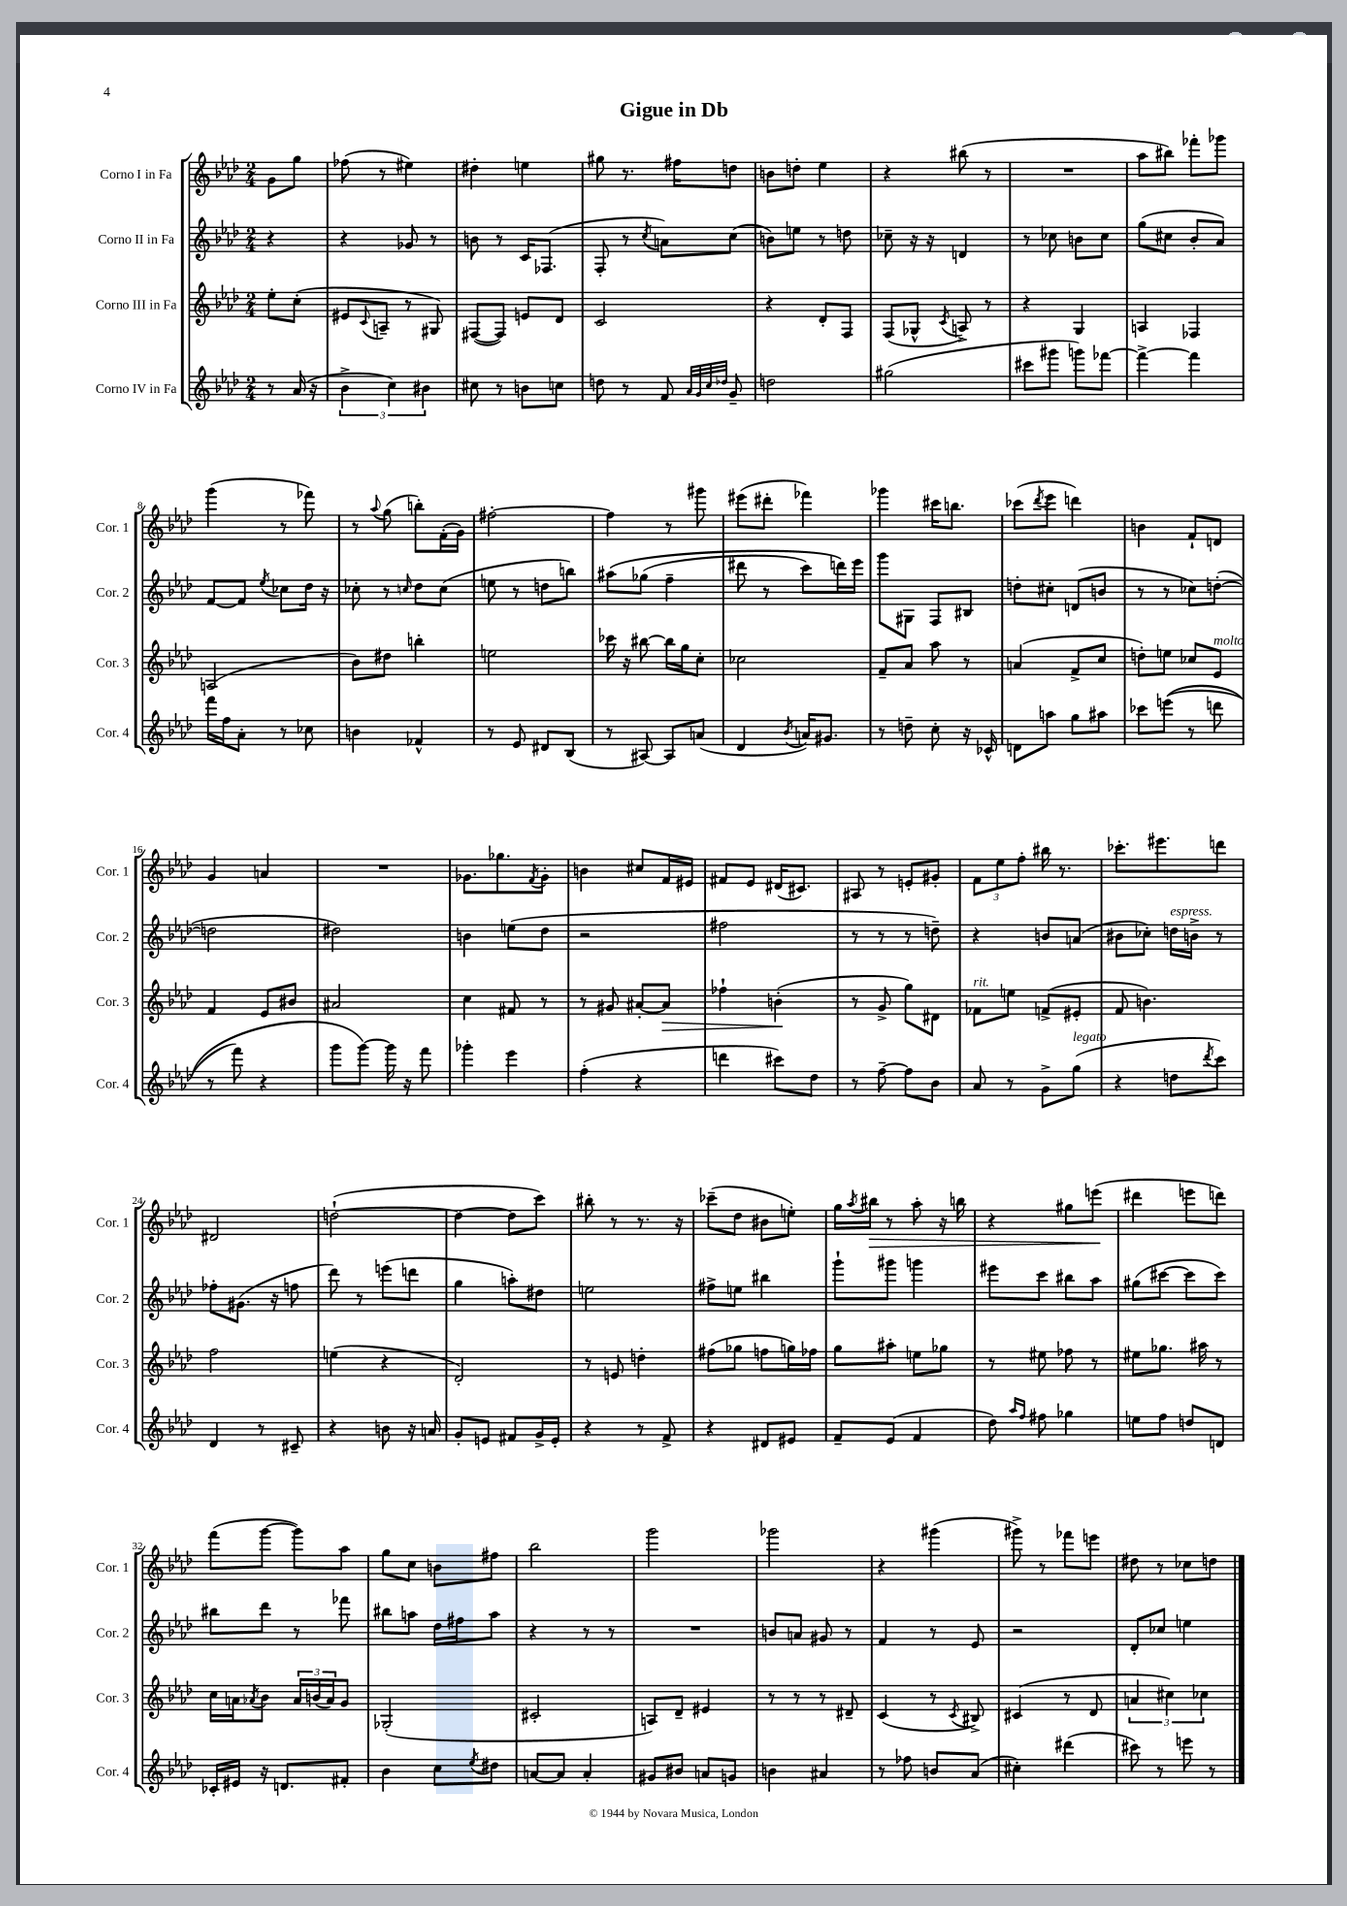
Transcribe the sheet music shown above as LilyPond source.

\header { title = "Gigue in Db" }
<<
\new StaffGroup <<
\new Staff = "s0" \with { instrumentName = "Corno I in Fa" shortInstrumentName = "Cor. 1" } {
    \clef treble \key aes \major \numericTimeSignature \time 2/4 \partial 4
    g'8 g''8 |
    fes''8( r8 eis''4) |
    dis''4-. e''4 |
    gis''8 r8. fis''16 d''8 |
    b'8 d''8-. ees''4 |
    r4 bis''8( r8 |
    R2 |
    aes''8 bis''8) fes'''8-. ges'''8 |
    g'''4( r8 fes'''8) |
    r8 \appoggiatura { aes''8 } g''8( b''8-.) f'16-.( g'16) |
    fis''2~-. |
    fis''4 r8 gis'''8 |
    eis'''8( dis'''8-. fes'''4) |
    ges'''4 cis'''16 b''8. |
    ces'''8( \acciaccatura { des'''8 } ees'''8 d'''4) |
    b'4 f'8-! d'8 |
    g'4 a'4 |
    R2 |
    ges'8. ges''8. \acciaccatura { f'8 } ges'8-. |
    b'4 cis''8 f'16 eis'16 |
    fis'8 ees'8 dis'16( cis'8.) |
    ais8 r8 e'8-. gis'8-. |
    \tuplet 3/2 { f'8 ees''8 f''8-. } bis''16 r8. |
    ces'''8.-. eis'''8. d'''8 |
    dis'2 |
    d''2~-!( |
    d''4~ d''8 c'''8) |
    bis''8-. r8 r8. r16 |
    ces'''8--( des''8 bis'8 e''8-.) |
    g''16 \acciaccatura { aes''8 } bis''16\> r8 aes''8-. r16 b''16 |
    r4 gis''8 e'''8\!( |
    dis'''4 e'''8 d'''8) |
    f'''8( g'''8~ g'''8) aes''8 |
    g''8 c''8 b'8 fis''8 |
    bes''2 |
    g'''2 |
    ges'''2 |
    r4 gis'''4( |
    gis'''8->) r8 fes'''8 e'''8 |
    dis''8 r8 ces''8 d''8 \bar "|." |
}
\new Staff = "s1" \with { instrumentName = "Corno II in Fa" shortInstrumentName = "Cor. 2" } {
    \clef treble \key aes \major \numericTimeSignature \time 2/4 \partial 4
    r4 |
    r4 ges'8 r8 |
    b'8 r8 c'16 fes8.( |
    f8-. r8 \acciaccatura { c''8 } a'8) c''8( |
    b'8) e''8 r8 d''8 |
    ces''8-- r16 r16 d'4 |
    r8 ces''8 b'8 ces''8 |
    g''8( cis''8 bes'8-. aes'8) |
    f'8~ f'8 \acciaccatura { ees''8 } ces''8 des''16 r16 |
    ces''8-. r8 \grace { c''16 } des''8 c''8( |
    e''8 r8 d''8 b''8) |
    ais''8\( ges''8( f''4-- |
    dis'''8 r8 c'''8) d'''16\) ees'''16 |
    g'''8 gis8 f8 bis8 |
    d''8-. cis''8-. d'8( b'8 |
    r8 r8 ces''8) d''8~-.( |
    d''2 |
    dis''2) |
    b'4 e''8( des''8 |
    r2 |
    fis''2 |
    r8 r8 r8 d''8--) |
    r4 b'8 a'8( |
    bis'8 ces''8-.) d''16^\markup { \italic "espress." } b'16-> r8 |
    fes''8-. gis'8.( r16 f''8 |
    des'''8) r8 e'''8( d'''8 |
    g''4 a''8-.) dis''8 |
    e''2 |
    fis''8-> e''8 bis''4 |
    g'''8-! gis'''8 g'''4 |
    eis'''8 c'''8 bis''8 aes''8 |
    gis''8( cis'''8~ cis'''8 cis'''8) |
    bis''8 des'''8 r8 fes'''8 |
    bis''8 a''8 des''16 fis''16 a''8 |
    r4 r8 r8 |
    R2 |
    b'8 a'8 gis'8 r8 |
    f'4 r8 ees'8 |
    r2 |
    des'8-. ces''8 e''4 \bar "|." |
}
\new Staff = "s2" \with { instrumentName = "Corno III in Fa" shortInstrumentName = "Cor. 3" } {
    \clef treble \key aes \major \numericTimeSignature \time 2/4 \partial 4
    ees''8-. c''8-.( |
    eis'8 \appoggiatura { c'8 } a8-- r8 gis8) |
    fis8~( fis8) e'8 des'8 |
    c'2 |
    r4 des'8-. f8 |
    f8( ges8-^ \acciaccatura { c'8 } a8->) r8 |
    r4 g4 |
    a4 fes4 |
    a2( |
    bes'8) dis''8 b''4-. |
    e''2 |
    ces'''16 r16 bis''8~ bis''16 g''16 c''8-. |
    ces''2 |
    f'8-- aes'8 aes''8 r8 |
    a'4( f'8-> c''8 |
    d''8-.) e''8 ces''8 ees'8^\markup { \italic "molto" } |
    f'4 ees'8 bis'8 |
    ais'2 |
    c''4 fis'8 r8 |
    r8 gis'8 ais'8~-. ais'8\> |
    fes''4-! b'4-.\!( |
    r8 g'8-> g''8) dis'8 |
    fes'8^\markup { \italic "rit." } e''8 f'8->( eis'8-. |
    f'8 b'4.) |
    f''2 |
    e''4( r4 |
    des'2-.) |
    r8 e'8 d''4-. |
    fis''8( ges''8 f''8 g''16) fes''16 |
    g''8 ais''8-. e''8 ges''8 |
    r8 eis''8 fes''8 r8 |
    eis''8 ges''8. ais''16 r8 |
    c''16 a'16 \acciaccatura { aes'8 } bes'8 \tuplet 3/2 { aes'16 b'16( aes'16) } g'8 |
    ges2-.( |
    cis'2-. |
    a8) des'8-- eis'4 |
    r8 r8 r8 dis'8-- |
    c'4( r8 \acciaccatura { c'8 } bis8->) |
    cis'4( r8 des'8 |
    \tuplet 3/2 { a'4 cis''4) ces''4 } \bar "|." |
}
\new Staff = "s3" \with { instrumentName = "Corno IV in Fa" shortInstrumentName = "Cor. 4" } {
    \clef treble \key aes \major \numericTimeSignature \time 2/4 \partial 4
    r8 aes'16( r16 |
    \tuplet 3/2 { bes'4-> c''4) bis'4 } |
    cis''8 r8 b'8 c''8 |
    d''8 r8 f'8 \grace { aes'32 g'32 c''32 des''32 } g'8-- |
    d''2 |
    gis''2( |
    cis'''8 gis'''8 g'''8) fes'''8~ |
    fes'''4~-> fes'''4 |
    f'''16 f''16 aes'8-. r8 ces''8 |
    b'4 fes'4-^ |
    r8 ees'8 dis'8 bes8( |
    r8 ais8~) ais8 a'8( |
    des'4 \acciaccatura { bes'8 } a'16) gis'8. |
    r8 d''8-- c''8-. r16 ces'16-^ |
    d'8 a''8 g''8 ais''8 |
    ces'''8 e'''8(\( r8 d'''8 |
    r8 f'''8) r4 |
    g'''8 g'''8~\) g'''16 r16 f'''8 |
    ges'''4-. ees'''4 |
    f''4-.( r4 |
    d'''4 cis'''8) des''8 |
    r8 f''8~-- f''8 bes'8 |
    aes'8 r8 g'8-> g''8^\markup { \italic "legato" }( |
    r4 d''8 \acciaccatura { des'''8 } c'''8) |
    des'4 r8 cis'8-- |
    r4 b'8 r16 a'16 |
    g'8-. e'8 fis'8 g'16-> e'16-. |
    r4 r8 f'8-> |
    r4 dis'8 eis'8 |
    f'8-- ees'8( f'4 |
    des''8) \grace { aes''16 f''16 } fis''8 ges''4 |
    e''8 f''8 d''8 d'8 |
    ces'16-. eis'16 r16 d'8. fis'8-. |
    bes'4 c''8 \acciaccatura { ees''8 } dis''8 |
    a'8~ a'8 a'4-. |
    gis'8 bis'8 a'8 g'8 |
    b'4 ais'4 |
    r8 fes''8 b'8 aes'8( |
    cis''4-.) dis'''4( |
    cis'''8) r8 e'''8 r8 \bar "|." |
}
>>
>>
